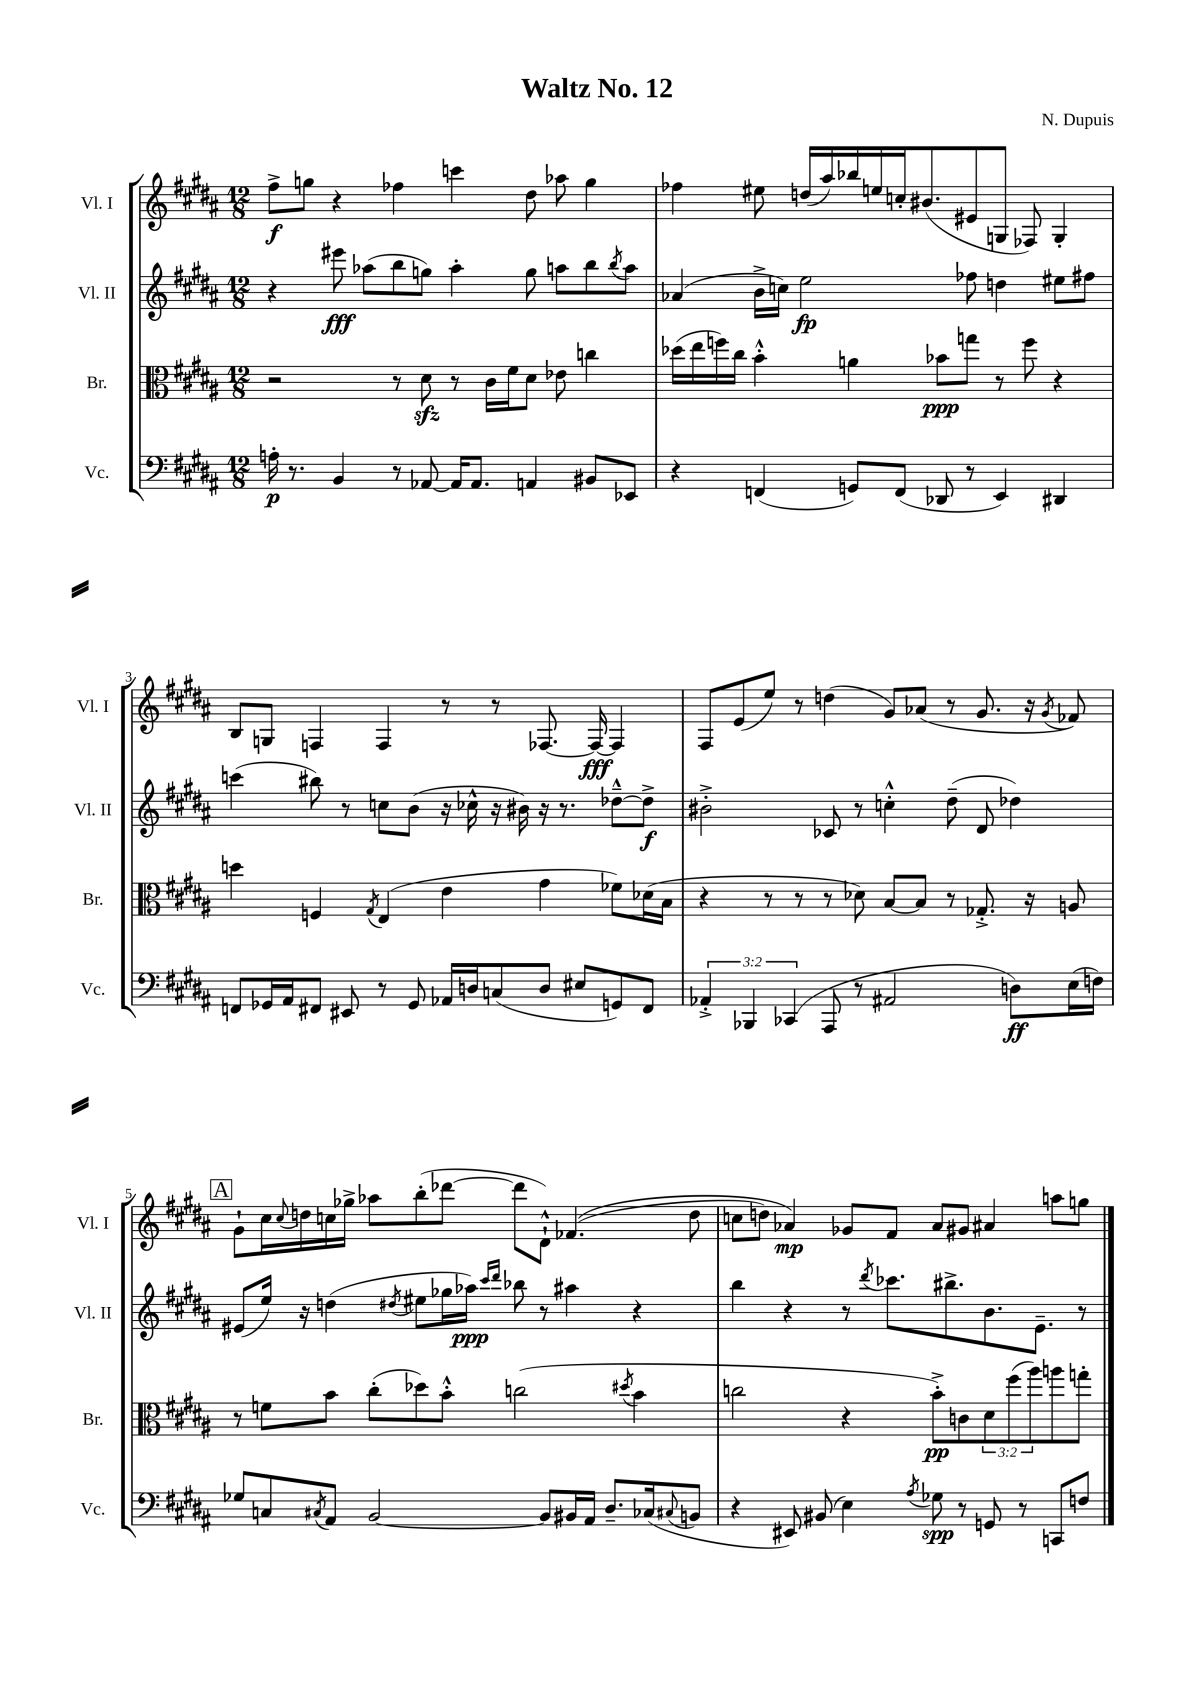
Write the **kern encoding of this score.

**kern	**dynam	**kern	**dynam	**kern	**dynam	**kern	**dynam
*part4	*part4	*part3	*part3	*part2	*part2	*part1	*part1
*staff4	*staff4	*staff3	*staff3	*staff2	*staff2	*staff1	*staff1
*I"Vc.	*	*I"Br.	*	*I"Vl. II	*	*I"Vl. I	*
*I'Vc.	*	*I'Br.	*	*I'Vl. II	*	*I'Vl. I	*
*clefF4	*	*clefC3	*	*clefG2	*	*clefG2	*
*k[f#c#g#d#a#]	*	*k[f#c#g#d#a#]	*	*k[f#c#g#d#a#]	*	*k[f#c#g#d#a#]	*
*M12/8	*	*M12/8	*	*M12/8	*	*M12/8	*
=1	=1	=1	=1	=1	=1	=1	=1
16An'\	p	2r	.	4r	.	8ff#^\L	f
8.r	.	.	.	.	.	.	.
.	.	.	.	.	.	8ggn\J	.
4BB/	.	.	.	8eee#X\	fff	4r	.
.	.	.	.	(8aa-X\L	.	.	.
8r	.	8r	.	8bb\	.	4ff-X\	.
[8AA-X/	.	8d#zz\	.	8ggn\J)	.	.	.
16AA-/KL]	.	8r	.	4aa-'\	.	4cccn\	.
8.AA-/J	.	.	.	.	.	.	.
.	.	16c#\LL	.	.	.	.	.
.	.	16f#\J	.	.	.	.	.
4AAn/	.	8d#\J	.	8gg\	.	8dd#\	.
.	.	8e-X\	.	8aan\L	.	8aa-X\	.
8BB#X/L	.	4ccn\	.	8bb\	.	4gg\	.
.	.	.	.	8qbb/	.	.	.
8EE-X/J	.	.	.	8aa\J	.	.	.
=2	=2	=2	=2	=2	=2	=2	=2
4r	.	(16dd-X\LL	.	(4a-X/	.	4ff-X\	.
.	.	16ee\	.	.	.	.	.
.	.	16ffn\)	.	.	.	.	.
.	.	16cc#\JJ	.	.	.	.	.
(4FFn/	.	4b'^^\	.	16b^\LL	.	8ee#X\	.
.	.	.	.	16ccn\JJ)	.	.	.
.	.	.	.	2ee\	fp	(16ddn/LL	.
.	.	.	.	.	.	16aa#/)	.
8GGn/L)	.	4an\	.	.	.	16bb-X/	.
.	.	.	.	.	.	16een/	.
(8FF/J	.	.	.	.	.	16ccn'/J	.
.	.	.	.	.	.	(8.b#X/	.
8DD-X/	.	8b-X\L	ppp	.	.	.	.
8r	.	8ggn\J	.	8ff-X\	.	8e#X/	.
4EE/)	.	8r	.	4ddn\	.	8Gn/J	.
.	.	8ff\	.	.	.	8F-X/)	.
4DD#X/	.	4r	.	8ee#X\L	.	4G'/	.
.	.	.	.	8ff#X\J	.	.	.
!!LO:LB:g=z
=3	=3	=3	=3	=3	=3	=3	=3
8FFn/L	.	4ddn\	.	(4cccn\	.	8B/L	.
16GG-X/L	.	.	.	.	.	8Gn/J	.
16AA#/J	.	.	.	.	.	.	.
8FF#X/J	.	4Fn/	.	8bb#X\)	.	4Fn/	.
8EE#X/	.	.	.	8r	.	.	.
.	.	8qG#/	.	.	.	.	.
8r	.	(4E/	.	8ccn\L	.	4F/	.
8GG-/	.	.	.	(8b\J	.	.	.
16AA-X/LL	.	4e\	.	16r	.	8r	.
16Dn/J	.	.	.	16cc-X^^\	.	.	.
(8Cn/	.	.	.	16r	.	8r	.
.	.	.	.	16b#X\)	.	.	.
8D/J	.	4g#\	.	16r	.	[8.F-X/	.
.	.	.	.	8.r	.	.	.
8E#X/L	.	.	.	.	.	.	.
.	.	.	.	.	.	16F-/_	fff
8GGn/)	.	8f-X\L)	.	[8dd-X~^^\L	.	4F-/]	.
8FF#/J	.	(16d-X\L	.	8dd-^\J]	f	.	.
.	.	16B\JJ	.	.	.	.	.
=4	=4	=4	=4	=4	=4	=4	=4
6AA-X'^/	.	4r	.	2b#X'^\	.	8F#/L	.
.	.	.	.	.	.	(8e/	.
6BBB-X/	.	.	.	.	.	.	.
.	.	8r	.	.	.	8ee/J)	.
(6CC-X/	.	.	.	.	.	.	.
.	.	8r	.	.	.	8r	.
8AAA#/	.	8r	.	8c-X/	.	(4ddn\	.
8r	.	8d-X\)	.	8r	.	.	.
2AA#X/	.	[8B/L	.	4ccn'^^\	.	8g#/L)	.
.	.	8B/J]	.	.	.	(8a-X/J	.
.	.	8r	.	(8dd#~\	.	8r	.
.	.	8.G-X'^/	.	8d#/	.	8.g#/	.
8Dn\L)	ff	.	.	4dd-X\)	.	.	.
.	.	16r	.	.	.	16r	.
.	.	.	.	.	.	8qg#/	.
(16E\L	.	8An/	.	.	.	8f-X/)	.
16Fn\JJ)	.	.	.	.	.	.	.
!!LO:LB:g=z
!!LO:REH:place=s1:t=A
=5	=5	=5	=5	=5	=5	=5	=5
8G-X/L	.	8r	.	(8e#X/L	.	8g#`\L	.
8Cn/	.	8fn\L	.	16ee/Jk)	.	16cc#\L	.
.	.	.	.	.	.	8qqcc#/	.
.	.	.	.	16r	.	16ddn\	.
8qC#X/	.	.	.	.	.	.	.
8AA#/J	.	8b\J	.	(4ddn\	.	16ccn\	.
.	.	.	.	.	.	16gg-X^\JJ	.
[2BB/	.	(8cc#'\L	.	.	.	8aa-X\L	.
.	.	.	.	8qdd#X/	.	.	.
.	.	8dd-X\)	.	8ee#X\L	.	(8bb'\	.
.	.	8b'^^\J	.	16gg-X\L	.	[8ddd-X\J	.
.	.	.	.	16aa-X\JJ)	ppp	.	.
.	.	.	.	16qqccc#/LL	.	.	.
.	.	.	.	16qqddd#/JJ	.	.	.
.	.	(2ccn\	.	8bb-X\	.	8ddd-\L]	.
8BB/L]	.	.	.	8r	.	8d#`^^\J)	.
16BB#X/L	.	.	.	4aa#X\	.	((4.f-X/	.
16AA#/JJ	.	.	.	.	.	.	.
8.D#~/L	.	.	.	.	.	.	.
.	.	8qdd#X/	.	.	.	.	.
.	.	4b\	.	4r	.	.	.
(16C-X/k	.	.	.	.	.	.	.
8qqC#X/	.	.	.	.	.	.	.
8BBn/J	.	.	.	.	.	8dd\	.
=6	=6	=6	=6	=6	=6	=6	=6
4r	.	2ccn\	.	4bb\	.	8ccn\L	.
.	.	.	.	.	.	8ddn\J)	.
8EE#X/)	.	.	.	4r	.	4a-X/)	mp
(8BB#X/	.	.	.	.	.	.	.
4E\)	.	4r	.	8r	.	8g-X/L	.
.	.	.	.	8qddd#/	.	.	.
.	.	.	.	8.ccc-X\L	.	8f#/J	.
8qA#/	.	.	.	.	.	.	.
8G-X\	spp	8b'^\L)	pp	.	.	8a-/L	.
.	.	.	.	8.bb#X^\	.	.	.
8r	.	8cn\	.	.	.	8g#X/J	.
8GGn/	.	12d#\	.	8.b\	.	4a#X/	.
.	.	(12ff#\	.	.	.	.	.
8r	.	.	.	.	.	.	.
.	.	12aa#\)	.	.	.	.	.
.	.	.	.	8.e~\J	.	.	.
8CCn/L	.	8aan\	.	.	.	8aan\L	.
8Fn/J	.	8ggn'\J	.	8r	.	8ggn\J	.
==	==	==	==	==	==	==	==
*-	*-	*-	*-	*-	*-	*-	*-
